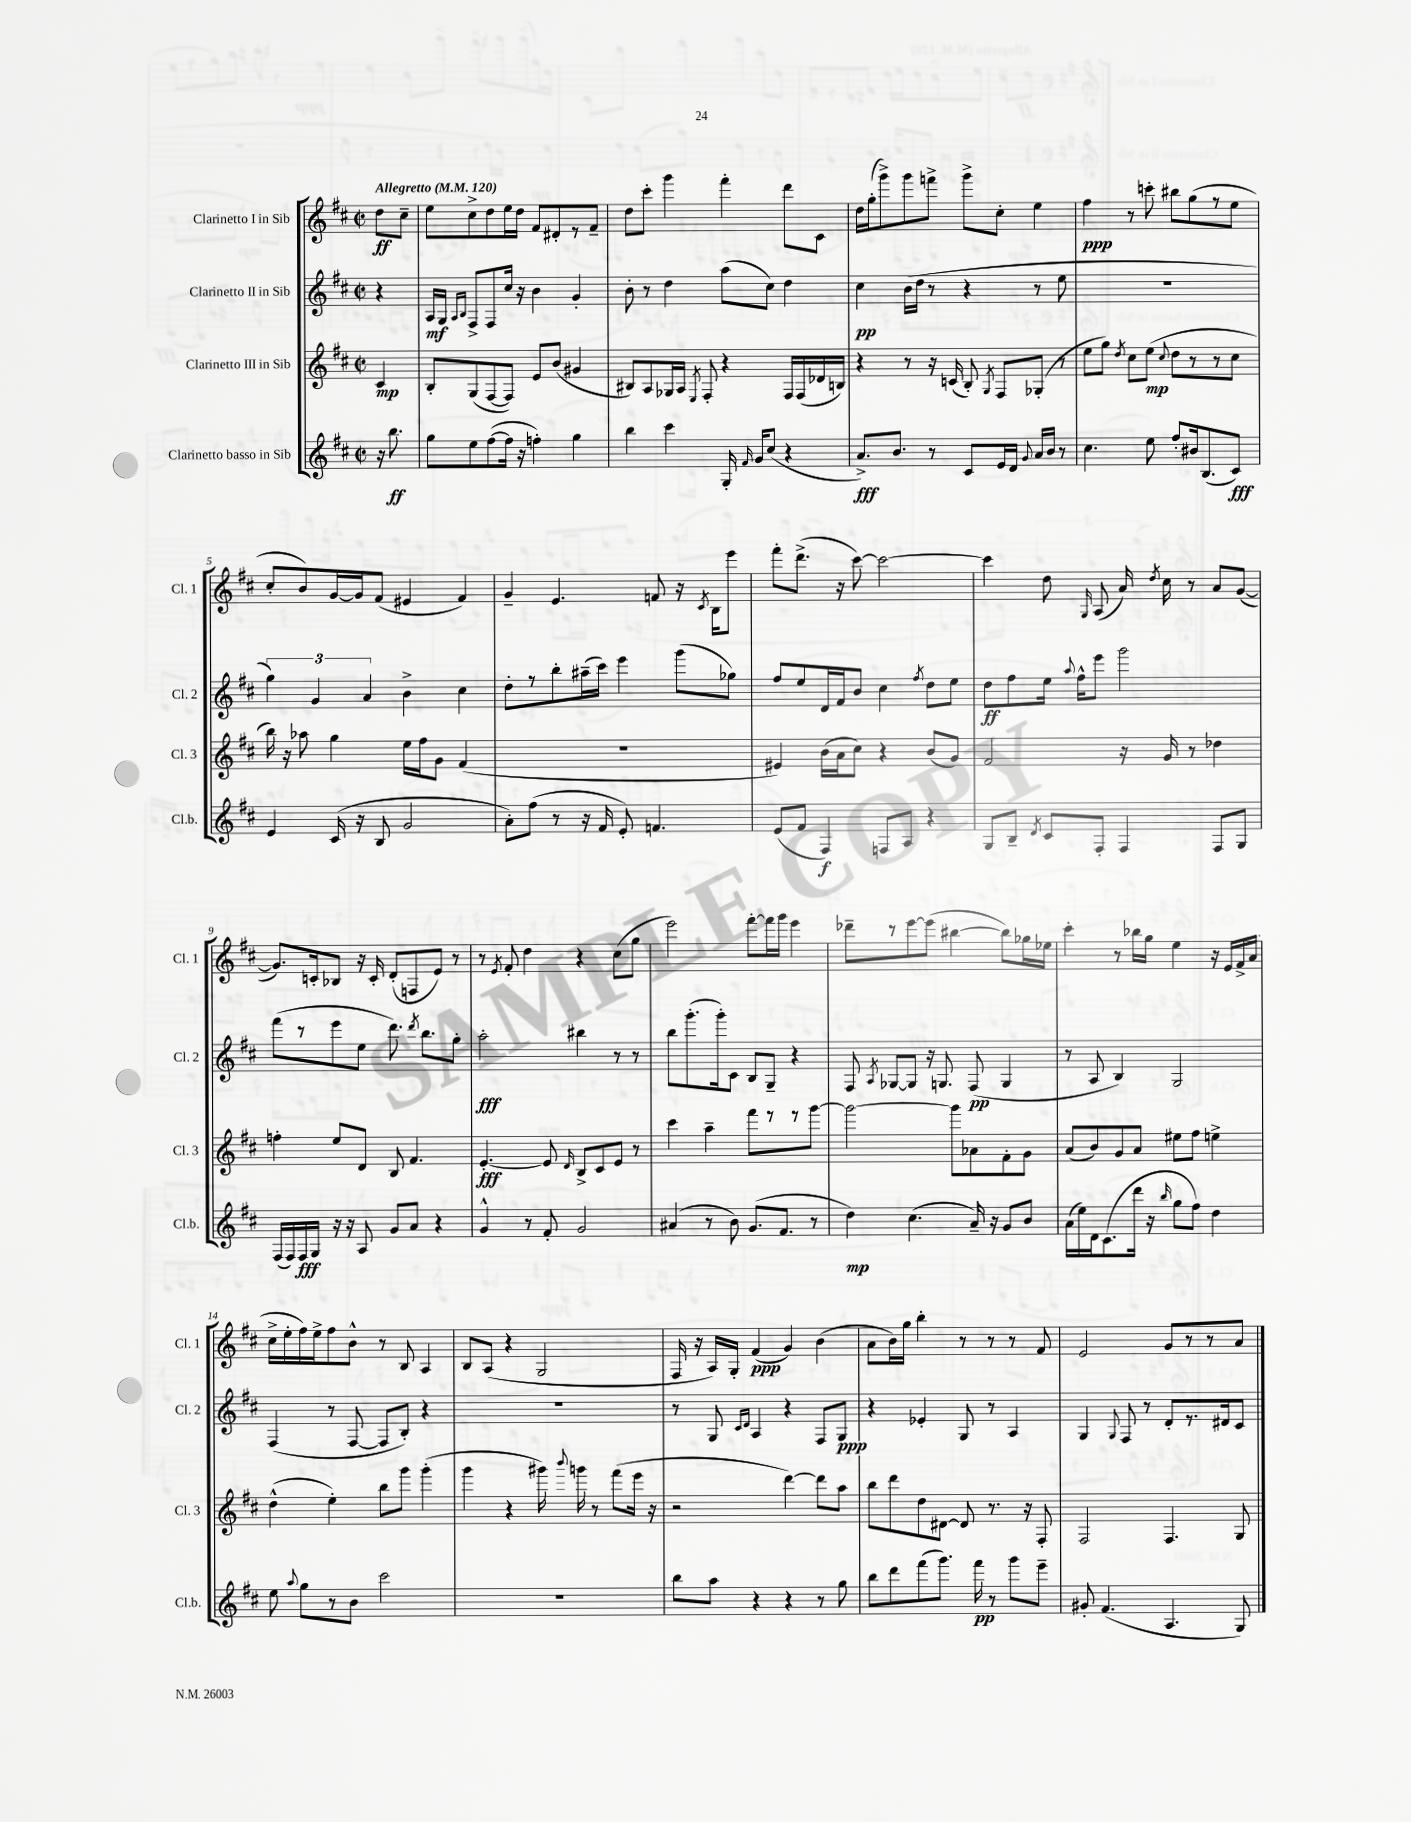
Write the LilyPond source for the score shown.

<<
\new StaffGroup <<
\new Staff = "s0" \with { instrumentName = "Clarinetto I in Sib" shortInstrumentName = "Cl. 1" } {
    \clef treble \key d \major \defaultTimeSignature \time 2/2 \partial 4 \tempo "Allegretto" 4 = 120
    \autoBeamOff d''8[\ff cis''8]-- |
    e''8[ cis''8-> d''8 e''16 d''16] fis'8[ dis'8-. r8 fis'8]-- |
    d''8[ cis'''8]-. g'''4 fis'''4-. d'''8[ cis'8] |
    d''16[ g''16-.( g'''8->) g'''8 f'''8]-> g'''8[-> cis''8]-. e''4 |
    fis''4\ppp r8 c'''8-. bis''8[ g''8( r8 e''8] |
    cis''8[-. b'8) g'16~ g'16 fis'8]( eis'4 fis'4) |
    g'4-- e'4. f'8 r16 \acciaccatura { cis'8 } b16[ e'''8] |
    fis'''8[-. d'''8.]->( r16 cis'''8~) cis'''2~ |
    cis'''4 d''8 \grace { g16 } a8( a'16) \acciaccatura { d''8 } cis''16 r8 a'8[ g'8]~( |
    g'8.[) c'16-. bes8] r16 c'16-. d'8[-.( f8 e'8]) r8 |
    r8 \acciaccatura { e'8 } fis'8-. d''4 r4 cis''8[( g''8] |
    e'''2) fis'''8[~-. fis'''16 g'''16] e'''4 |
    des'''8[-- r8 e'''8~ e'''8]( bis''4~ bis''8[) ges''16 ees''16] |
    cis'''4-. r8 bes''16[ g''16] e''4 r16 e'16[ fis'16-> a'16]( |
    cis''16[-> e''16-. fis''16) e''16-> fis''8 b'8]-^ r8 b8 a4 |
    b8[ a8]( r4 g2 |
    fis16 r16 a16[) g16]-. fis'4\ppp( g'4) b'4( |
    a'8[ b'16) g''16] b''4-. r8 r8 r8 fis'8 |
    e'2 g'8[ r8 r8 a'8] \bar "|." |
}
\new Staff = "s1" \with { instrumentName = "Clarinetto II in Sib" shortInstrumentName = "Cl. 2" } {
    \clef treble \key d \major \defaultTimeSignature \time 2/2 \partial 4
    \autoBeamOff r4 |
    a16[\mf g16] \grace { a16[ b16] } fis8[-> fis8 cis''16] r16 b'4 g'4-. |
    b'8-. r8 d''4 a''8[( cis''8]) d''4 |
    cis''4\pp b'16[( d''16] r8 r4 r8 e''8 |
    R1 |
    \tuplet 3/2 { g''4) g'4 a'4 } b'4-> cis''4 |
    d''8[-. r8 b''8-. ais''16--( cis'''16]) e'''4 g'''8[( ges''8]) |
    fis''8[ e''8 d'16 fis'16 b'8] cis''4 \acciaccatura { fis''8 } d''8[ e''8] |
    d''8[\ff fis''8 e''16] \appoggiatura { a''8 } fis''16[-^ e'''8] g'''2 |
    fis'''8[( r8 e'''8 e''8] d'''8.) \acciaccatura { d'''8 } b''8.[ g''8]-. |
    a''2-.\fff bis''4 r8 r8 |
    b''8[ g'''8.-.( g'''16-.) cis'8] b8[ g8]-- r4 |
    fis8 \acciaccatura { a8 } ges8[~ ges8] r16 g8. fis8\pp( g4 |
    r8 a8 b4) g2 |
    fis4( r8 fis8~ fis8[ b8]-.) r4 |
    R1 |
    r8 g8 \grace { cis'16[ d'16] } a4 r4 fis8[ g8]\ppp |
    r4 ees'4-. g8 r8 a4 |
    g4 \appoggiatura { g8 } fis8 r8 d'8[-. r8. dis'16 cis'8] \bar "|." |
}
\new Staff = "s2" \with { instrumentName = "Clarinetto III in Sib" shortInstrumentName = "Cl. 3" } {
    \clef treble \key d \major \defaultTimeSignature \time 2/2 \partial 4
    \autoBeamOff cis'4\mp |
    b8[-. g8( fis8~ fis8]) e'8[ b'8]( gis'4 |
    bis8[) a8 ges16 a16] \acciaccatura { e8 } fis8-. r4 fis16[ fis16( des'16 b16]) |
    r4 r8 r16 c'16( b8-.) \acciaccatura { g8 } fis8[ ges8]-.( r8 |
    e''8[ g''8]) \acciaccatura { d''8 } cis''8[ e''8]\mp( \appoggiatura { cis''8 } d''8[ r8 r8 cis''8] |
    b''16) r16 aes''8 g''4 e''16[ fis''16 g'8] fis'4( |
    R1 |
    eis'4) b'16[( a'16 cis''8]) r4 b'8[( g'8]) |
    fis'2 r16 g'16 r8 des''4 |
    f''4-. e''8[ d'8] b8 fis'4. |
    e'4.~-.\fff e'8 \grace { d'16 } b8[-> cis'8 e'8] r8 |
    cis'''4 a''4-- fis'''8[ r8 r8 g'''8]~ |
    g'''2~ g'''8[ aes'8 fis'8-. g'8] |
    a'8[( b'8) g'8 a'8] eis''8[ fis''8] e''4-> |
    d''4-^( e''4-.) b''8[ g'''8] g'''4-.( |
    g'''4 r4 gis'''16) \appoggiatura { b'''8 } g'''16 r8 fis'''8[( e'''16] r16 |
    r2 d'''4~) d'''8[ a''8] |
    b''8[ d'''8 d''8 dis'8]~ dis'8 r8. r16 fis8-. |
    fis2 fis4. g8 \bar "|." |
}
\new Staff = "s3" \with { instrumentName = "Clarinetto basso in Sib" shortInstrumentName = "Cl.b." } {
    \clef treble \key d \major \defaultTimeSignature \time 2/2 \partial 4
    \autoBeamOff r16 b''8.\ff |
    g''8[ e''8 fis''8~( fis''16] r16 f''4-.) g''4 |
    b''4 cis'''4 g16-. \grace { fis'16 } g'16[ cis''8]( r4 |
    a'8.[->\fff) b'8.] r8 cis'8[ e'16 d'16] \appoggiatura { g'8 } a'16[ b'16] r8 |
    cis''4. e''8 fis''8[-. bis'16 b8.( cis'8]\fff) |
    e'4 cis'16( r16 b8 g'2 |
    a'8[-.) fis''8]( r8 r16 fis'16 e'8-.) f'4. |
    e'8[( fis'8] fis4\f) f8[ a8] r4 |
    g8[ b8]-- \acciaccatura { d'8 } cis'8[ fis8]-. fis4 fis8[ g8] |
    fis16[( fis16) fis16\fff g16] r16 r16 a8 g'8[ a'8] r4 |
    g'4-^ r8 fis'8-. g'2 |
    ais'4( r8 b'8) g'8.[( fis'8.] r8 |
    d''4\mp) cis''4.( a'16--) r16 g'8[ b'8] |
    a'16[( e''16) d'16 cis'8.( d'''16] r16 \grace { b''16 } g''8[ fis''8]) d''4 |
    e''8 \appoggiatura { a''8 } g''8[ r8 b'8] cis'''2 |
    R1 |
    b''8[ a''8] r4 r4 r8 g''8 |
    b''8[ d'''8 fis'''8( g'''8.]) fis'''16\pp r8 g'''8[ e'''8]-- |
    gis'8-. fis'4.( a4. g8) \bar "|." |
}
>>
>>
